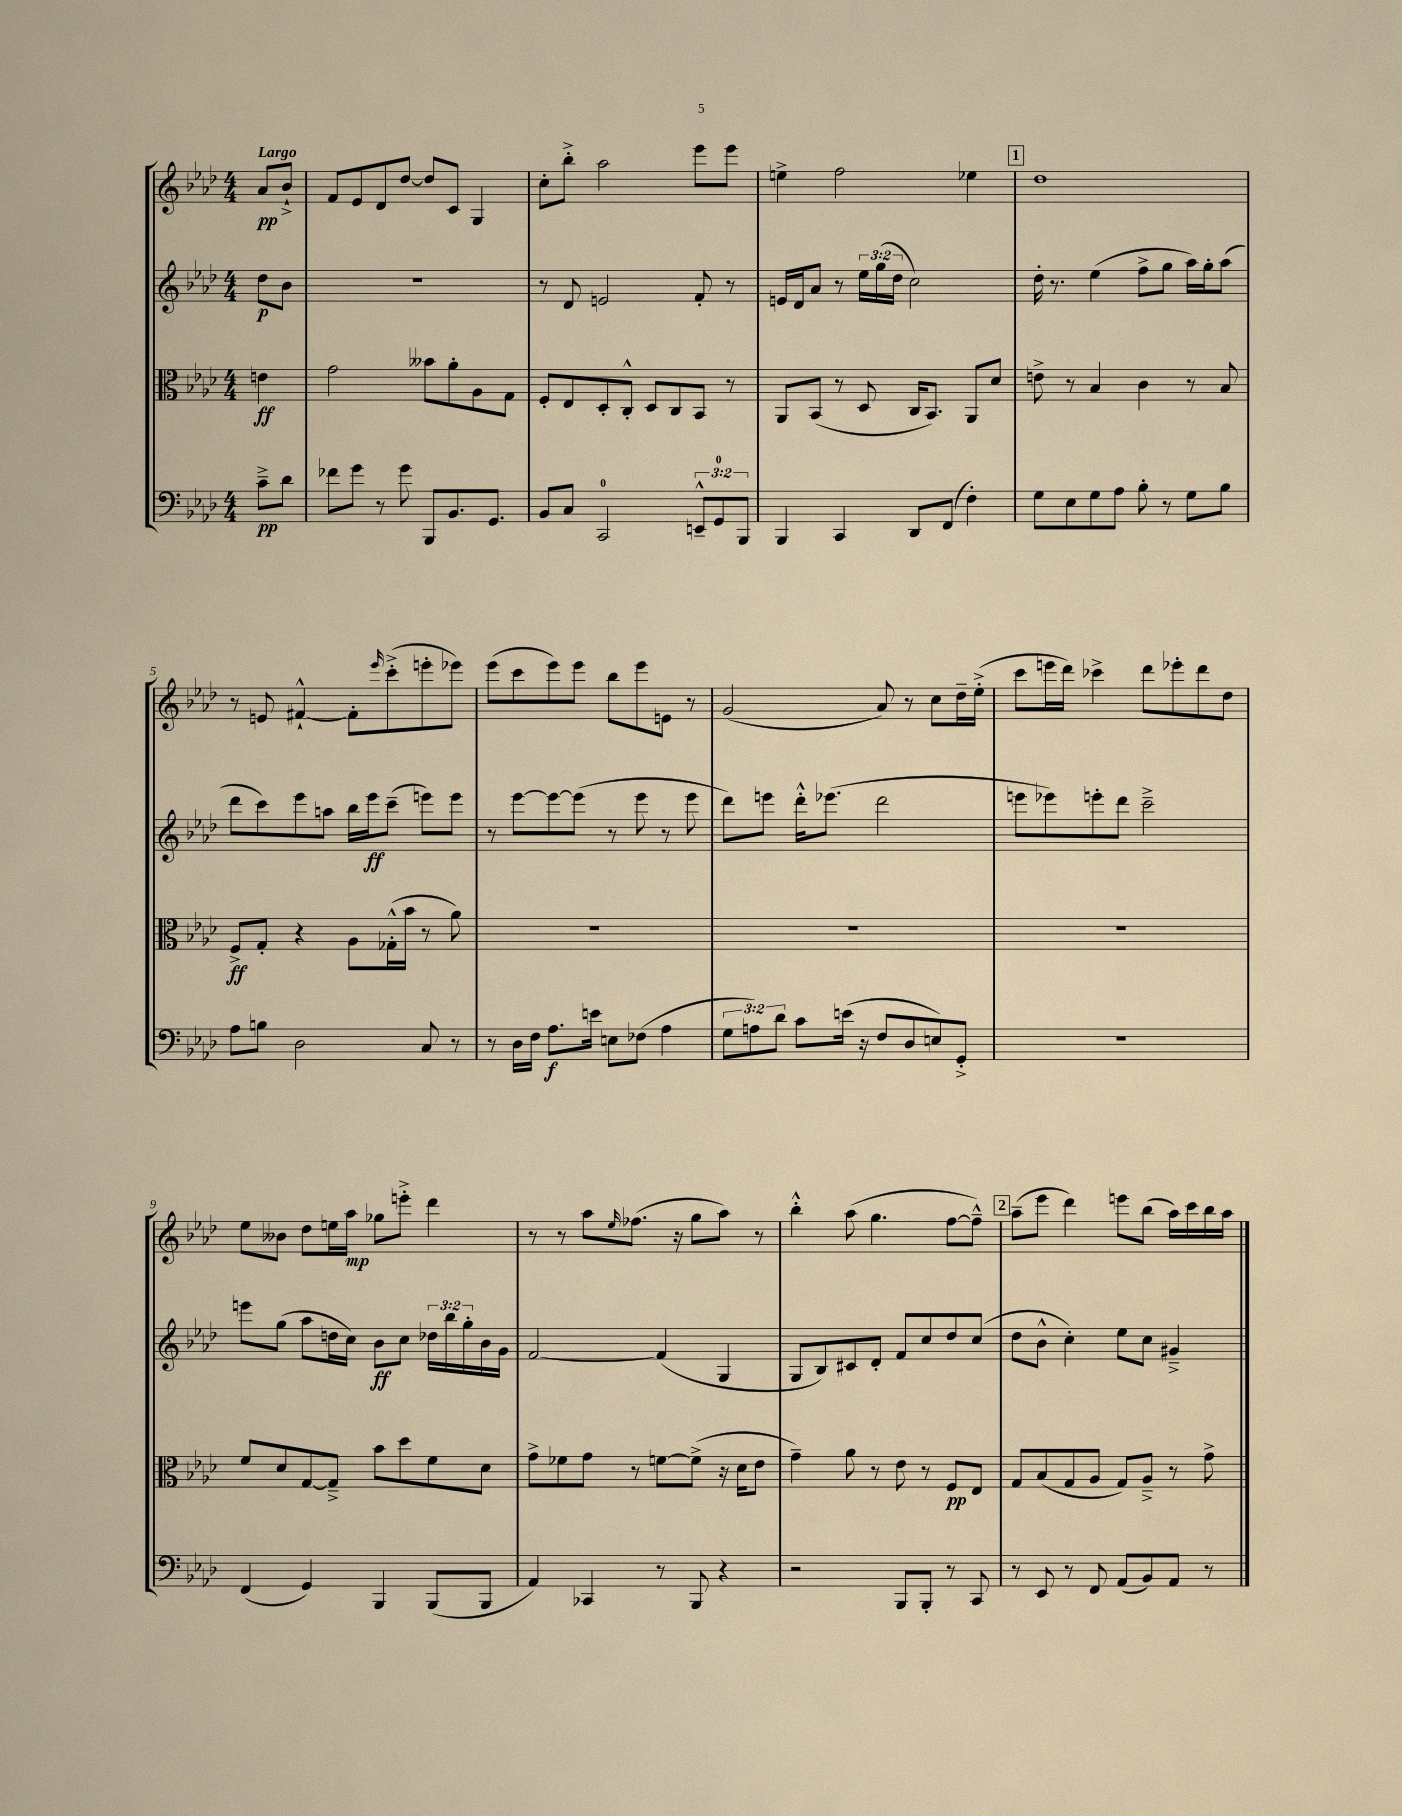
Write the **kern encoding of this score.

**kern	**dynam	**kern	**dynam	**kern	**dynam	**kern	**dynam
*part4	*part4	*part3	*part3	*part2	*part2	*part1	*part1
*staff4	*staff4	*staff3	*staff3	*staff2	*staff2	*staff1	*staff1
*clefF4	*	*clefC3	*	*clefG2	*	*clefG2	*
*k[b-e-a-d-]	*	*k[b-e-a-d-]	*	*k[b-e-a-d-]	*	*k[b-e-a-d-]	*
*M4/4	*	*M4/4	*	*M4/4	*	*M4/4	*
=	=	=	=	=	=	=	=
!	!	!	!	!	!	!LO:TX:a:B:t=Largo	!
8c~^\L	pp	4en\	ff	8dd-\L	p	8a-/L	pp
8d-\J	.	.	.	8b-\J	.	8b-`^/J	.
=1	=1	=1	=1	=1	=1	=1	=1
8f-X\L	.	2g\	.	1r	.	8f/L	.
8g\J	.	.	.	.	.	8e-/	.
8r	.	.	.	.	.	8d-/	.
8g\	.	.	.	.	.	[8dd-/J	.
8BBB-/L	.	8b--X\L	.	.	.	8dd-/L]	.
8.BB-/	.	8a-'\	.	.	.	8c/J	.
.	.	8A-\	.	.	.	4G/	.
8.GG/J	.	.	.	.	.	.	.
.	.	8G\J	.	.	.	.	.
=2	=2	=2	=2	=2	=2	=2	=2
8BB-/L	.	8F'/L	.	8r	.	8cc'\L	.
8C/J	.	8E-/	.	8d-/	.	8bb-'^\J	.
2CC/	.	8D-'/	.	2en/	.	2aa-\	.
.	.	8C'^^/J	.	.	.	.	.
.	.	8D-/L	.	.	.	.	.
.	.	8C/	.	.	.	.	.
12EEn~^^/L	.	8BB-/J	.	8f'/	.	8eee-\L	.
12GG/	.	.	.	.	.	.	.
.	.	8r	.	8r	.	8eee-\J	.
12BBB-/J	.	.	.	.	.	.	.
=3	=3	=3	=3	=3	=3	=3	=3
4BBB-/	.	8AA-/L	.	16en/LL	.	4een^\	.
.	.	.	.	16d-/J	.	.	.
.	.	(8BB-/J	.	8a-/J	.	.	.
4CC/	.	8r	.	8r	.	2ff\	.
.	.	8D-/	.	24ee-\LL	.	.	.
.	.	.	.	(24gg\	.	.	.
.	.	.	.	24dd-\JJ	.	.	.
8DD-/L	.	16C/KL	.	2cc\)	.	.	.
.	.	8.BB-/J)	.	.	.	.	.
(8FF/J	.	.	.	.	.	.	.
4F'\)	.	8AA-/L	.	.	.	4ee-X\	.
.	.	8d-/J	.	.	.	.	.
!!LO:REH:place=s1:t=1
=4	=4	=4	=4	=4	=4	=4	=4
8G\L	.	8en^\	.	16dd-'\	.	1dd-	.
.	.	.	.	8.r	.	.	.
8E-\	.	8r	.	.	.	.	.
8G\	.	4B-/	.	(4ee-\	.	.	.
8A-\J	.	.	.	.	.	.	.
8B-'\	.	4c\	.	8ff^\L	.	.	.
8r	.	.	.	8gg\J	.	.	.
8G\L	.	8r	.	16aa-\LL)	.	.	.
.	.	.	.	16gg'\J	.	.	.
8B-\J	.	8B-/	.	(8aa-\J	.	.	.
!!LO:LB:g=z
=5	=5	=5	=5	=5	=5	=5	=5
8A-\L	.	8F^/L	ff	8ddd-\L	.	8r	.
8Bn\J	.	8G'/J	.	8ccc\)	.	8en/	.
2D-\	.	4r	.	8eee-\	.	[4f#X`^^/	.
.	.	.	.	8aan\J	.	.	.
.	.	8A-\L	.	16bb-\LL	.	8f#'\L]	.
.	.	.	.	16eee-\J	ff	.	.
.	.	.	.	.	.	16qqeee-/	.
.	.	(16G-X'^^\L	.	(8ccc~\J	.	(8ccc'^\	.
.	.	16b-\JJ	.	.	.	.	.
8C/	.	8r	.	8eeen\L)	.	8eeen'\	.
8r	.	8a-\)	.	8eee\J	.	8eee-X\J)	.
=6	=6	=6	=6	=6	=6	=6	=6
8r	.	1r	.	8r	.	(8eee-\L	.
16D-\LL	.	.	.	[8eee-\L	.	8ccc\	.
16F\JJ	.	.	.	.	.	.	.
8.A-\L	f	.	.	8eee-\_	.	8eee-\)	.
.	.	.	.	(8eee-\J]	.	8eee-\J	.
16en\Jk	.	.	.	.	.	.	.
8En\L	.	.	.	8r	.	8bb-\L	.
(8F-X\J	.	.	.	8eee-\	.	8eee-\	.
4A-\	.	.	.	8r	.	8en\J	.
.	.	.	.	8eee-\	.	8r	.
=7	=7	=7	=7	=7	=7	=7	=7
12G\L	.	1r	.	8ddd-\L)	.	(2g/	.
12An\)	.	.	.	.	.	.	.
.	.	.	.	8eeen\J	.	.	.
12d-\J	.	.	.	.	.	.	.
8c\L	.	.	.	16ddd-'^^\KL	.	.	.
.	.	.	.	(8.eee-X\J	.	.	.
(16en\Jk	.	.	.	.	.	.	.
16r	.	.	.	.	.	.	.
8F/L	.	.	.	2ddd-\	.	8a-/)	.
8D-/	.	.	.	.	.	8r	.
8En/)	.	.	.	.	.	8cc\L	.
8GG'^/J	.	.	.	.	.	16dd-~\L	.
.	.	.	.	.	.	(16ee-'^\JJ	.
=8	=8	=8	=8	=8	=8	=8	=8
1r	.	1r	.	8eeen\L	.	8ccc\L	.
.	.	.	.	8eee-X\)	.	16eeen\L	.
.	.	.	.	.	.	16ddd-\JJ)	.
.	.	.	.	8eeen'\	.	4ccc-X^\	.
.	.	.	.	8ddd-\J	.	.	.
.	.	.	.	2ccc~^\	.	8ddd-\L	.
.	.	.	.	.	.	8eee-X'\	.
.	.	.	.	.	.	8ddd-\	.
.	.	.	.	.	.	8dd-\J	.
!!LO:LB:g=z
=9	=9	=9	=9	=9	=9	=9	=9
(4FF/	.	8f/L	.	8eeen\L	.	8ee-\L	.
.	.	8d-/	.	(8gg\J	.	8b--X\J	.
4GG/)	.	[8G/	.	8aa-\L	.	8dd-\L	.
.	.	8G~^/J]	.	16ddn\L	.	16een\L	.
.	.	.	.	16cc\JJ)	.	16aa-\JJ	mp
4BBB-/	.	8b-\L	.	8b-\L	ff	8gg-X\L	.
.	.	8dd-\	.	8cc\J	.	8eeen'^\J	.
(8BBB-/L	.	8f\	.	24dd-X\LL	.	4ddd-\	.
.	.	.	.	24bb-\	.	.	.
.	.	.	.	24gg'\	.	.	.
8BBB-/J	.	8d-\J	.	16b-\	.	.	.
.	.	.	.	16g\JJ	.	.	.
=10	=10	=10	=10	=10	=10	=10	=10
4AA-/)	.	8g^\L	.	[2f/	.	8r	.
.	.	8f-X\	.	.	.	8r	.
4CC-X/	.	8g\J	.	.	.	8aa-\L	.
.	.	.	.	.	.	16qqee-/	.
.	.	8r	.	.	.	(8.ff-X\J	.
8r	.	[8fn\L	.	(4f/]	.	.	.
.	.	.	.	.	.	16r	.
8BBB-/	.	(8f^\J]	.	.	.	8gg\L	.
4r	.	16r	.	4G/	.	8aa-\J)	.
.	.	16d-\KL	.	.	.	.	.
.	.	8e-\J	.	.	.	8r	.
=11	=11	=11	=11	=11	=11	=11	=11
2r	.	4g~\)	.	8G/L	.	4bb-'^^\	.
.	.	.	.	8B-/)	.	.	.
.	.	8a-\	.	8c#X/	.	(8aa-\	.
.	.	8r	.	8d-'/J	.	4.gg\	.
8BBB-/L	.	8e-\	.	8f/L	.	.	.
8BBB-'/J	.	8r	.	8cc/	.	.	.
8r	.	8F/L	pp	8dd-/	.	[8ff\L	.
8CC/	.	8E-/J	.	(8cc/J	.	8ff~^^\J])	.
!!LO:REH:place=s1:t=2
=12	=12	=12	=12	=12	=12	=12	=12
8r	.	8G/L	.	8dd-\L	.	(8aa-~\L	.
8EE-/	.	(8B-/	.	8b-^^\J	.	8eee-\J	.
8r	.	8G/	.	4cc'\)	.	4ddd-\)	.
8FF/	.	8A-/J	.	.	.	.	.
(8AA-/L	.	8G/L)	.	8ee-\L	.	8eeen\L	.
8BB-/)	.	8A-~^/J	.	8cc\J	.	(8bb-\J	.
8AA-/J	.	8r	.	4g#X~^/	.	16aa-\LL)	.
.	.	.	.	.	.	16ccc\	.
8r	.	8g^\	.	.	.	16bb-\	.
.	.	.	.	.	.	16aa-\JJ	.
==	==	==	==	==	==	==	==
*-	*-	*-	*-	*-	*-	*-	*-
